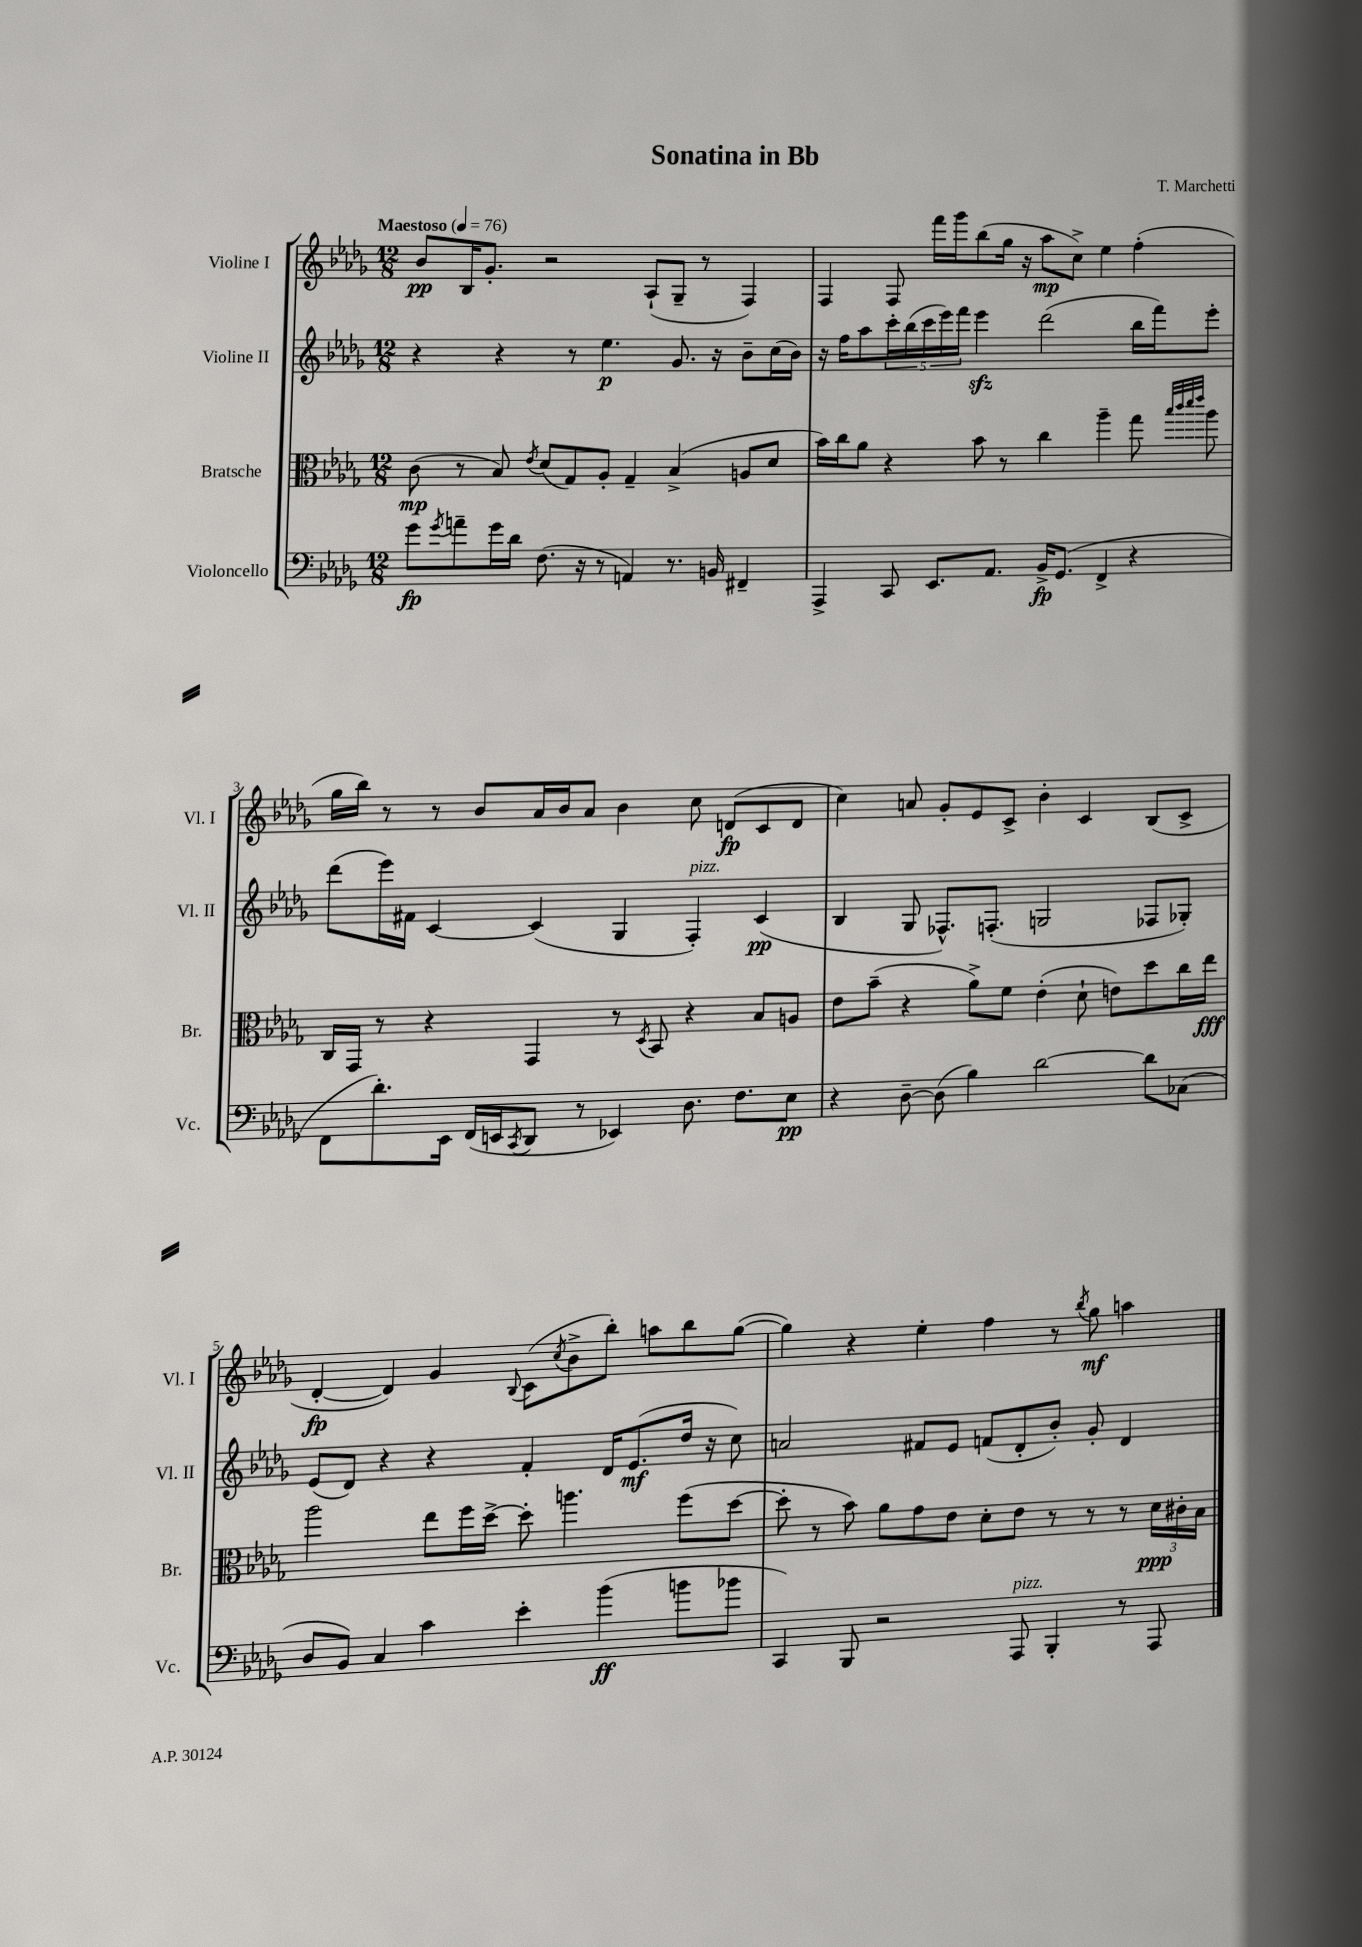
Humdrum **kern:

**kern	**dynam	**kern	**dynam	**kern	**dynam	**kern	**dynam
*part4	*part4	*part3	*part3	*part2	*part2	*part1	*part1
*staff4	*staff4	*staff3	*staff3	*staff2	*staff2	*staff1	*staff1
*I"Violoncello	*	*I"Bratsche	*	*I"Violine II	*	*I"Violine I	*
*I'Vc.	*	*I'Br.	*	*I'Vl. II	*	*I'Vl. I	*
*clefF4	*	*clefC3	*	*clefG2	*	*clefG2	*
*k[b-e-a-d-g-]	*	*k[b-e-a-d-g-]	*	*k[b-e-a-d-g-]	*	*k[b-e-a-d-g-]	*
*M12/8	*	*M12/8	*	*M12/8	*	*M12/8	*
*MM76	*	*MM76	*	*MM76	*	*MM76	*
=1	=1	=1	=1	=1	=1	=1	=1
!	!	!	!	!	!	!LO:TX:a:B:t=Maestoso	!
8g-\L	fp	(8c\	mp	4r	.	8b-/L	pp
8qg-/	.	.	.	.	.	.	.
8an~\	.	8r	.	.	.	16B-/K	.
.	.	.	.	.	.	8.g-'/J	.
16g-\L	.	8B-/)	.	4r	.	.	.
16d-\JJ	.	.	.	.	.	.	.
.	.	8qe-/	.	.	.	.	.
(8.F\	.	(8d-/L	.	.	.	2r	.
.	.	8G-/)	.	8r	.	.	.
16r	.	.	.	.	.	.	.
8r	.	8A-'/J	.	4.ee-\	p	.	.
4AAn/)	.	4G-~/	.	.	.	.	.
.	.	.	.	.	.	(8A-`/L	.
8.r	.	(4B-^/	.	8.g-/	.	8G-~/J	.
.	.	.	.	.	.	8r	.
16BBn/	.	.	.	16r	.	.	.
4FF#X~/	.	8An/L	.	8b-~\L	.	4F/)	.
.	.	8d-/J	.	(16cc\L	.	.	.
.	.	.	.	16b-\JJ)	.	.	.
=2	=2	=2	=2	=2	=2	=2	=2
4AAA-^/	.	16b-\LL)	.	16r	.	4F/	.
.	.	16cc\J	.	16ff\KL	.	.	.
.	.	8a-\J	.	8aa-\	.	.	.
8CC/	.	4r	.	20ccc'\L	.	8F/	.
.	.	.	.	(20bb-\	.	.	.
.	.	.	.	20ccc\	.	.	.
8.EE-/L	.	.	.	.	.	16fff\LL	.
.	.	.	.	20eee-\)	.	.	.
.	.	.	.	.	.	16ggg-\J	.
.	.	.	.	20fff\JJ	.	.	.
.	.	8b-\	.	4eee-zz\	.	(8bb-\	.
8.AA-/J	.	.	.	.	.	.	.
.	.	8r	.	.	.	16gg-\Jk	.
.	.	.	.	.	.	16r	.
16BB-^/KL	fp	4cc\	.	(2ddd-\	.	8aa-\L	mp
(8.GG-/J	.	.	.	.	.	.	.
.	.	.	.	.	.	8cc^\J)	.
4FF^/	.	4aa-~\	.	.	.	4ee-\	.
4r	.	8gg-\	.	16bb-\LL	.	(4ff'\	.
.	.	.	.	16fff\J)	.	.	.
.	.	32qqbb-/LLL	.	.	.	.	.
.	.	32qqccc/	.	.	.	.	.
.	.	32qqddd-/	.	.	.	.	.
.	.	32qqeee-/JJJ	.	.	.	.	.
.	.	8aa-\	.	8eee-'\J	.	.	.
!!LO:LB:g=z
=3	=3	=3	=3	=3	=3	=3	=3
8FF\L	.	16C/LL	.	(8ddd-\L	.	16gg-\LL	.
.	.	16GG-/JJ	.	.	.	16bb-\JJ)	.
8.d-'\)	.	8r	.	16eee-\L)	.	8r	.
.	.	.	.	16f#X\JJ	.	.	.
.	.	4r	.	[4c/	.	8r	.
16EE-\Jk	.	.	.	.	.	.	.
(16FF/LL	.	.	.	.	.	8b-/L	.
16EEn/J	.	.	.	.	.	.	.
8qCC/	.	.	.	.	.	.	.
8DD-/J	.	4GG-/	.	(4c/]	.	16a-/L	.
.	.	.	.	.	.	16b-/J	.
8r	.	.	.	.	.	8a-/J	.
4EE-X/)	.	8r	.	4G-/	.	4b-\	.
.	.	8qD-/	.	.	.	.	.
.	.	8BB-/	.	.	.	.	.
!	!	!	!	!LO:TX:a:i:t=pizz.	!	!	!
8.D-\	.	4r	.	4F'/)	.	8cc\	.
.	.	.	.	.	.	(8dn/L	fp
8.F\L	.	.	.	.	.	.	.
.	.	8B-/L	.	(4c/	pp	8c/	.
8E-\J	pp	8An/J	.	.	.	8d/J	.
=4	=4	=4	=4	=4	=4	=4	=4
4r	.	8e-\L	.	4B-/	.	4cc\)	.
.	.	(8b-~\J	.	.	.	.	.
[8D-~\	.	4r	.	8G-/	.	8an/	.
(8D-\]	.	.	.	8.F-X^^/L)	.	8g-'/L	.
4B-\)	.	8a-^\L)	.	.	.	8e-/	.
.	.	.	.	(8.Fn'/J	.	.	.
.	.	8f\J	.	.	.	8c^/J	.
[2d-\	.	(4e-'\	.	2Gn/	.	4b-'\	.
.	.	8d-`\	.	.	.	4c/	.
.	.	8en\L)	.	.	.	.	.
8d-\L]	.	8dd-\	.	8F-X/L	.	(8B-/L	.
(8C-X\J	.	16cc\L	.	8G-X'/J)	.	8c^/J	.
.	.	16ee-\JJ	fff	.	.	.	.
!!LO:LB:g=z
=5	=5	=5	=5	=5	=5	=5	=5
8D-/L	.	2aa-\	.	(8e-/L	.	[4d-'/	fp
8BB-/J)	.	.	.	8d-/J)	.	.	.
4C/	.	.	.	4r	.	4d-/])	.
4c\	.	8ee-\L	.	4r	.	4g-/	.
.	.	16ff\L	.	.	.	.	.
.	.	[16dd-^\JJ	.	.	.	.	.
.	.	.	.	.	.	8qqB-/	.
4e-'\	.	8dd-'\]	.	4f'/	.	(8c\L	.
.	.	.	.	.	.	8qcc/	.
.	.	4.aan\	.	.	.	8b-^\	.
(4b-\	ff	.	.	16d-/KL	.	8bb-'\J)	.
.	.	.	.	(8.e-/	mf	.	.
.	.	.	.	.	.	8aan\L	.
8bn\L	.	(8ff\L	.	16dd-/Jk	.	8bb-\	.
.	.	.	.	16r	.	.	.
8b-X\J	.	[8dd-\J	.	8cc\)	.	([8gg-\J	.
=6	=6	=6	=6	=6	=6	=6	=6
4CC/)	.	8dd-'\]	.	2an/	.	4gg-\])	.
.	.	8r	.	.	.	.	.
8BBB-/	.	8b-\)	.	.	.	4r	.
2r	.	8a-\L	.	.	.	.	.
.	.	8g-\	.	8f#X/L	.	4ee-'\	.
.	.	8e-\J	.	8e-/J	.	.	.
.	.	8d-'\L	.	(8fn/L	.	4ff\	.
!LO:TX:a:i:t=pizz.	!	!	!	!	!	!	!
8AAA-/	.	8e-\J	.	8d-'/	.	.	.
4BBB-'/	.	8r	.	8b-'/J)	.	8r	.
.	.	.	.	.	.	8qbb-/	.
.	.	8r	.	8g-'/	.	8gg-\	mf
8r	.	8r	.	4d-/	.	4aan\	.
8AAA-/	.	24d-\LL	ppp	.	.	.	.
.	.	24c#X'\	.	.	.	.	.
.	.	24B-\JJ	.	.	.	.	.
==	==	==	==	==	==	==	==
*-	*-	*-	*-	*-	*-	*-	*-
